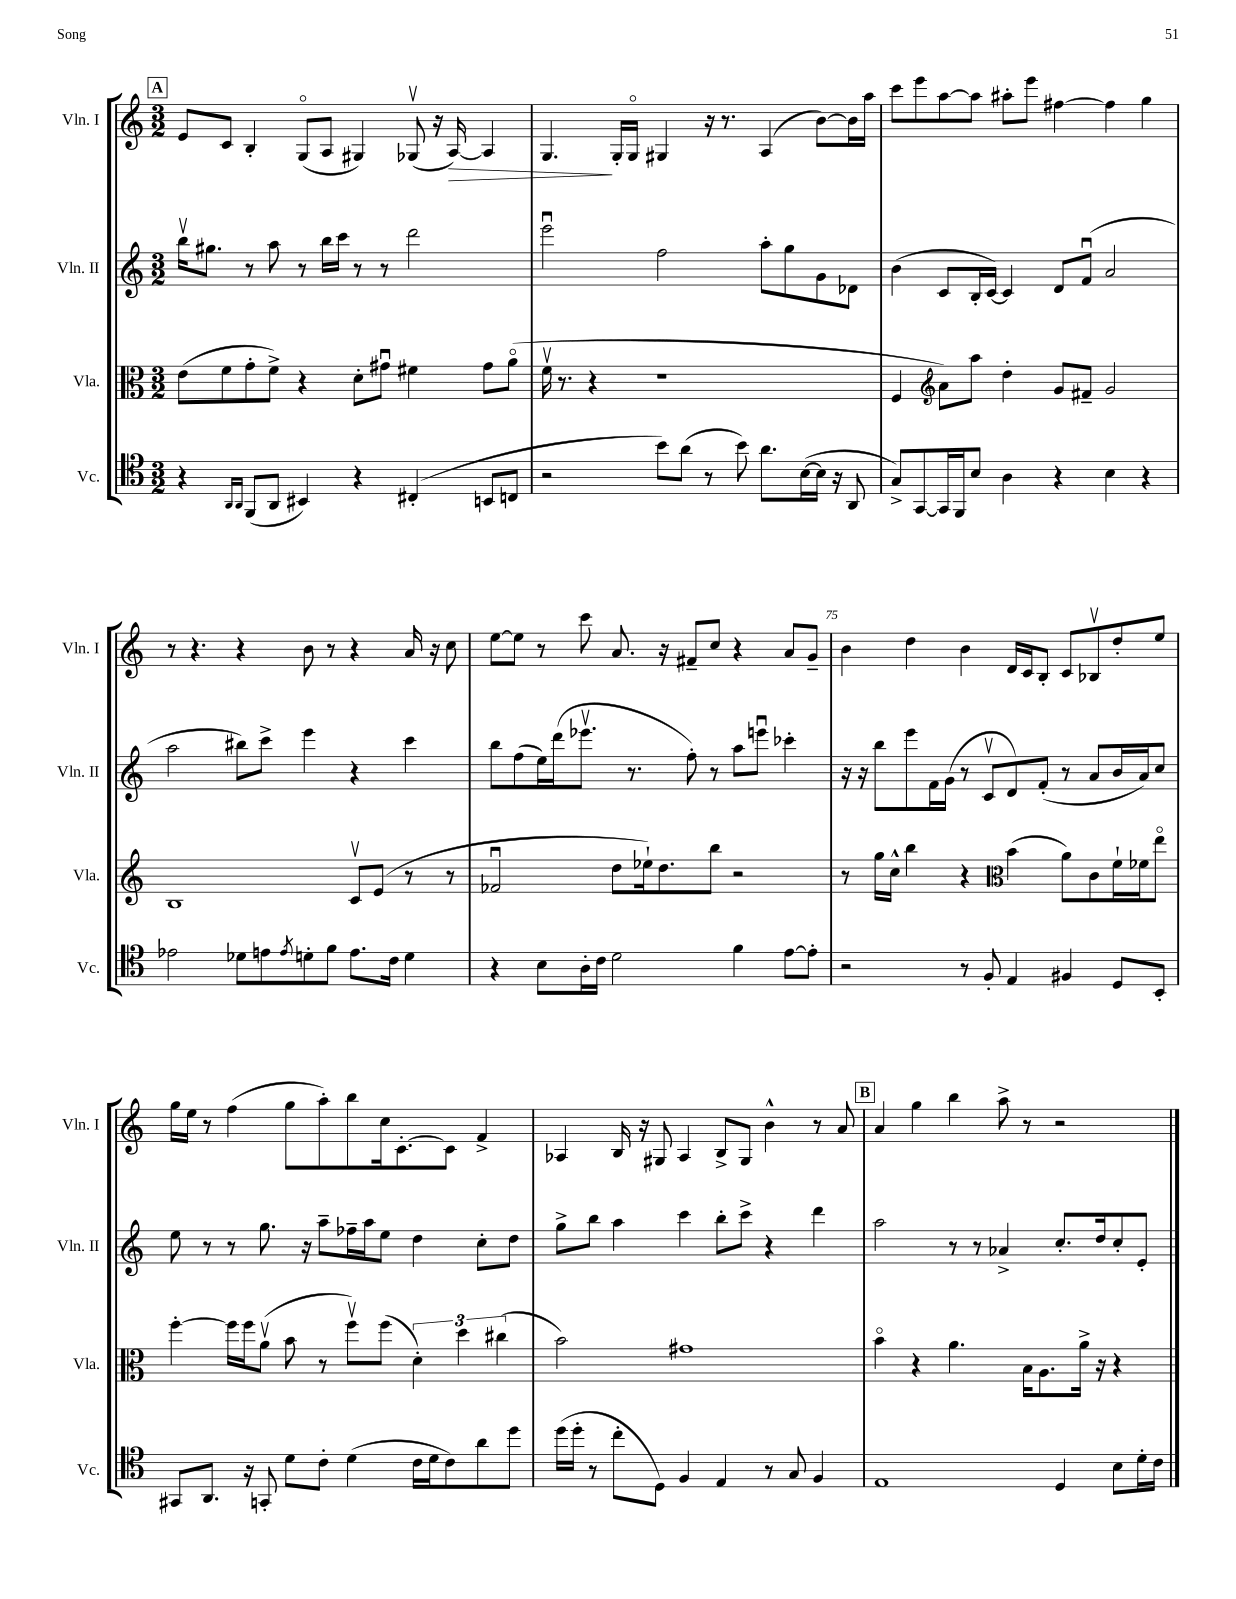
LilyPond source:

<<
\new StaffGroup <<
\new Staff = "s0" \with { instrumentName = "Vln. I" shortInstrumentName = "Vln. I" } {
    \clef treble \key c \major \numericTimeSignature \time 3/2
    \mark \markup { \box "A" } e'8 c'8 b4-. g8\flageolet( a8 gis4) ges8\upbow( r16 a16~\>) a4 |
    g4.\! g16-. g16\flageolet gis4 r16 r8. a4( b'8~) b'16 a''16 |
    c'''8 e'''8 a''8~ a''8 ais''8-. e'''8 fis''4~ fis''4 g''4 |
    r8 r4. r4 b'8 r8 r4 a'16 r16 c''8 |
    e''8~ e''8 r8 c'''8 a'8. r16 fis'8-- c''8 r4 a'8 g'8-- |
    b'4 d''4 b'4 d'16 c'16 b8-. c'8 bes8\upbow d''8-. e''8 |
    g''16 e''16 r8 f''4( g''8 a''8-.) b''8 c''16 c'8.~-. c'8 f'4-> |
    aes4 b16 r16 gis8 aes4 b8-> gis8 b'4-^ r8 a'8 |
    \mark \markup { \box "B" } a'4 g''4 b''4 a''8-> r8 r2 \bar "|." |
}
\new Staff = "s1" \with { instrumentName = "Vln. II" shortInstrumentName = "Vln. II" } {
    \clef treble \key c \major \numericTimeSignature \time 3/2
    \mark \markup { \box "A" } b''16\upbow gis''8. r8 a''8 r8 b''16 c'''16 r8 r8 d'''2 |
    e'''2\downbow f''2 a''8-. g''8 g'8 des'8 |
    b'4( c'8 b16-. c'16~) c'4 d'8 f'8\downbow( a'2 |
    a''2 bis''8) c'''8-> e'''4 r4 c'''4 |
    b''8 f''8( e''16) d'''16( ees'''8.\upbow r8. f''8-.) r8 a''8 e'''8\downbow ces'''4-. |
    r16 r16 b''8 e'''8 f'16 g'16( r8 c'8\upbow d'8) f'8-.( r8 a'8 b'16 a'16) c''8 |
    e''8 r8 r8 g''8. r16 a''8-- fes''16-- a''16 e''8 d''4 c''8-. d''8 |
    g''8-> b''8 a''4 c'''4 b''8-. c'''8-> r4 d'''4 |
    \mark \markup { \box "B" } a''2 r8 r8 aes'4-> c''8.-. d''16 c''8-. e'8-. \bar "|." |
}
\new Staff = "s2" \with { instrumentName = "Vla." shortInstrumentName = "Vla." } {
    \clef alto \key c \major \numericTimeSignature \time 3/2
    \mark \markup { \box "A" } e'8( f'8 g'8-. f'8->) r4 d'8-. gis'8\downbow fis'4 gis'8 a'8\flageolet( |
    f'16\upbow r8. r4 r1 |
    f4 \clef treble a'8) a''8 d''4-. g'8 fis'8-- g'2 |
    b1 c'8\upbow e'8( r8 r8 |
    fes'2\downbow d''8 ees''16-!) d''8. b''8 r2 |
    r8 g''16 c''16-^ b''4 r4 \clef alto b'4( a'8) c'8 f'16-! fes'16 e''8\flageolet |
    f''4~-. f''16 f''16 a'8\upbow( b'8 r8 f''8\upbow) f''8( \tuplet 3/2 { d'4-.) d''4 cis''4( } |
    b'2) gis'1 |
    \mark \markup { \box "B" } b'4\flageolet r4 a'4. b16 a8. a'16-> r16 r4 \bar "|." |
}
\new Staff = "s3" \with { instrumentName = "Vc." shortInstrumentName = "Vc." } {
    \clef tenor \key c \major \numericTimeSignature \time 3/2
    \mark \markup { \box "A" } r4 \grace { a,16 a,16 } f,8( a,8 bis,4) r4 cis4-.( b,8 c8 |
    r2 b'8) a'8( r8 b'8) a'8. b16~( b16 r16 a,8 |
    g8->) g,8~ g,16 f,16 b8 a4 r4 b4 r4 |
    ees'2 des'8 e'8 \acciaccatura { e'8 } d'8-. f'8 e'8. c'16 d'4 |
    r4 b8 a16-. c'16 d'2 f'4 e'8~ e'8-. |
    r2 r8 f8-. e4 fis4 d8 b,8-. |
    gis,8 a,8. r16 g,8-. d'8 c'8-. d'4( c'16 d'16 c'8) a'8 d''8 |
    d''16( d''16-. r8 c''8-. d8) f4 e4 r8 g8 f4 |
    \mark \markup { \box "B" } e1 d4 b8 d'16-. c'16 \bar "|." |
}
>>
>>
\layout { \context { \Score currentBarNumber = #70 \override BarNumber.break-visibility = ##(#f #t #t) barNumberVisibility = #(every-nth-bar-number-visible 5) } }
